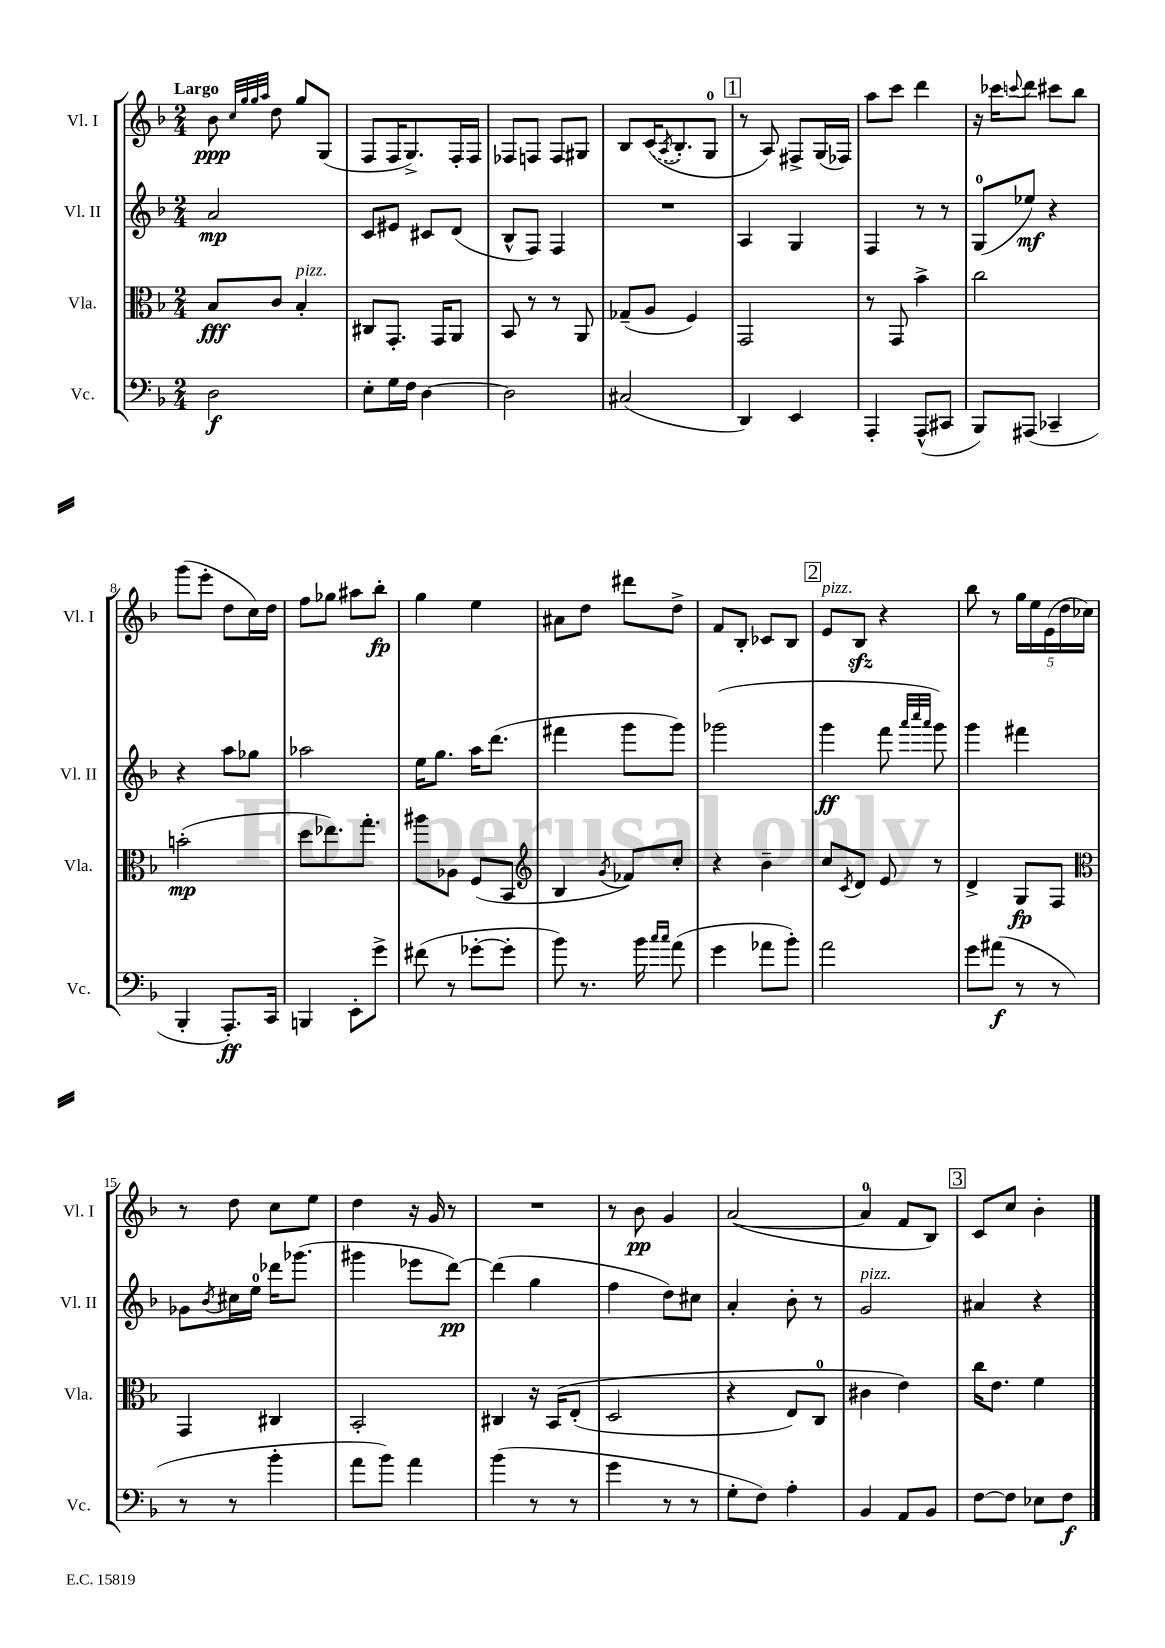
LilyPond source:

<<
\new StaffGroup <<
\new Staff = "s0" \with { instrumentName = "Vl. I" shortInstrumentName = "Vl. I" } {
    \clef treble \key f \major \numericTimeSignature \time 2/4 \tempo "Largo"
    bes'8\ppp \grace { c''32 g''32 g''32 a''32 } d''8 g''8 g8( |
    f8 f16 g8.->) f16-. f16 |
    fes8 f8 f8 gis8 |
    bes8 \once \slurDashed c'16(\( \acciaccatura { a8 } bes8.-.) g8-0 |
    \mark \markup { \box "1" } r8 a8\) fis8-> g16( fes16) |
    a''8 c'''8 d'''4 |
    r16 ces'''16 \appoggiatura { c'''8 } d'''8 cis'''8 bes''8 |
    g'''8( e'''8-. d''8 c''16) d''16 |
    f''8 ges''8 ais''8 bes''8-.\fp |
    g''4 e''4 |
    ais'8 d''8 dis'''8 d''8-> |
    f'8 bes8-. ces'8 bes8 |
    \mark \markup { \box "2" } e'8^\markup { \italic "pizz." } bes8\sfz r4 |
    bes''8 r8 \tuplet 5/4 { g''16 e''16 e'16( d''16 ces''16) } |
    r8 d''8 c''8 e''8 |
    d''4 r16 g'16 r8 |
    R2 |
    r8 bes'8\pp g'4 |
    a'2~( |
    a'4-0 f'8 bes8) |
    \mark \markup { \box "3" } c'8 c''8 bes'4-. \bar "|." |
}
\new Staff = "s1" \with { instrumentName = "Vl. II" shortInstrumentName = "Vl. II" } {
    \clef treble \key f \major \numericTimeSignature \time 2/4
    a'2\mp |
    c'8 eis'8 cis'8 d'8( |
    bes8-^ f8) f4 |
    R2 |
    \mark \markup { \box "1" } a4 g4 |
    f4 r8 r8 |
    g8-0( ees''8\mf) r4 |
    r4 a''8 ges''8 |
    aes''2 |
    e''16 g''8. a''16 d'''8.( |
    fis'''4 g'''8 g'''8) |
    ges'''2( |
    \mark \markup { \box "2" } g'''4\ff f'''8 \grace { a'''32 c''''32 a'''32 } g'''8) |
    g'''4 fis'''4 |
    ges'8 \acciaccatura { bes'8 } cis''16 e''16-0 des'''16 ges'''8.( |
    gis'''4 ees'''8 d'''8~\pp) |
    d'''4( g''4 |
    f''4 d''8) cis''8 |
    a'4-. bes'8-. r8 |
    g'2^\markup { \italic "pizz." } |
    \mark \markup { \box "3" } ais'4 r4 \bar "|." |
}
\new Staff = "s2" \with { instrumentName = "Vla." shortInstrumentName = "Vla." } {
    \clef alto \key f \major \numericTimeSignature \time 2/4
    bes8\fff c'8 bes4-.^\markup { \italic "pizz." } |
    cis8 g,8.-. g,16 a,8 |
    bes,8 r8 r8 a,8 |
    ges8--( a8 f4) |
    \mark \markup { \box "1" } g,2 |
    r8 g,8 bes'4-> |
    c''2 |
    b'2-.\mp( |
    d''8 ees''8.) g''8.-. |
    ais''8 aes8 f8( bes,8 |
    \clef treble bes4 \acciaccatura { g'8 } fes'8) c''8-. |
    r4 bes'4-- |
    \mark \markup { \box "2" } c''8 \acciaccatura { c'8 } d'8 e'8 r8 |
    d'4-> g8\fp f8 |
    \clef alto g,4 cis4 |
    bes,2-. |
    cis4 r16 bes,16\( e8-.( |
    d2 |
    r4 e8) c8-0 |
    cis'4 e'4\) |
    \mark \markup { \box "3" } c''16 e'8. f'4 \bar "|." |
}
\new Staff = "s3" \with { instrumentName = "Vc." shortInstrumentName = "Vc." } {
    \clef bass \key f \major \numericTimeSignature \time 2/4
    d2\f |
    e8-. g16 f16 d4~ |
    d2 |
    cis2( |
    \mark \markup { \box "1" } d,4) e,4 |
    a,,4-. a,,8-^( cis,8 |
    bes,,8) ais,,8( ces,4-- |
    bes,,4-. a,,8.-.\ff) c,16 |
    b,,4 e,8-. g'8-> |
    fis'8( r8 ges'8~-. ges'8-. |
    bes'8) r8. bes'16 \grace { c''16 c''16 } a'8( |
    g'4 aes'8 bes'8-.) |
    \mark \markup { \box "2" } a'2 |
    g'8 ais'8\f( r8 r8 |
    r8 r8 bes'4-. |
    a'8 bes'8) a'4 |
    bes'4( r8 r8 |
    g'4 r8 r8 |
    g8-. f8) a4-. |
    bes,4 a,8 bes,8 |
    \mark \markup { \box "3" } f8~ f8 ees8 f8\f \bar "|." |
}
>>
>>
